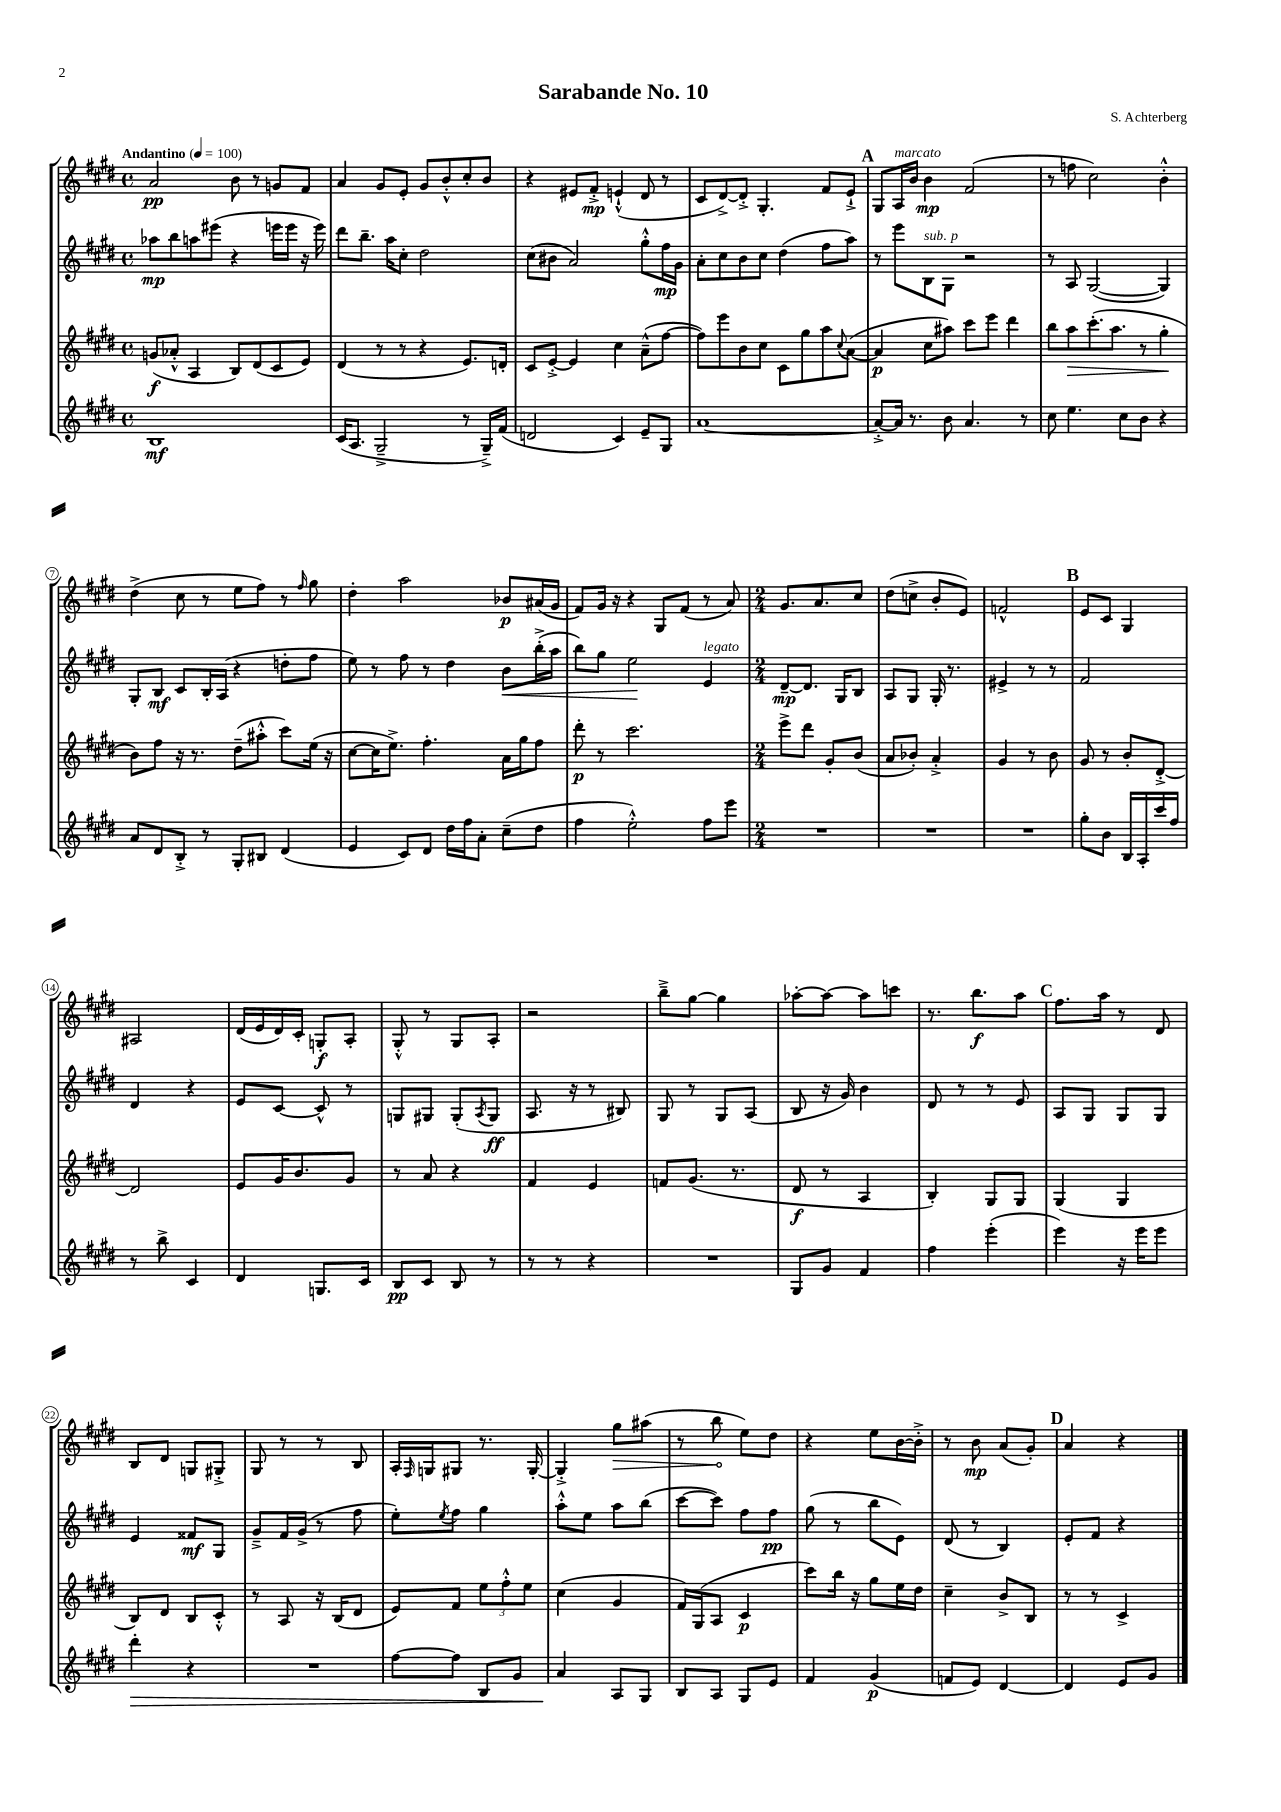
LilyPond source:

\header { title = "Sarabande No. 10" composer = "S. Achterberg" }
<<
\new StaffGroup <<
\new Staff = "s0" {
    \clef treble \key e \major \defaultTimeSignature \time 4/4 \tempo "Andantino" 4 = 100
    a'2\pp b'8 r8 g'8 fis'8 |
    a'4 gis'8 e'8-. gis'8 b'8-.-^ cis''8-. b'8 |
    r4 eis'8 fis'8-.->\mp e'4-!-^( dis'8 r8 |
    cis'8 dis'8~->) dis'8-.-> gis4.-. fis'8 e'8-!-> |
    \mark \markup { \bold "A" } gis8 a16^\markup { \italic "marcato" } b'16 b'4\mp fis'2( |
    r8 f''8 cis''2) b'4-.-^ |
    dis''4->( cis''8 r8 e''8 fis''8) r8 \grace { fis''16 } gis''8 |
    dis''4-. a''2 bes'8\p ais'16( gis'16 |
    fis'8) gis'16 r16 r4 gis8 fis'8( r8 a'8) |
    \numericTimeSignature \time 2/4 gis'8. a'8. cis''8 |
    dis''8( c''8-> b'8-. e'8) |
    f'2-^ |
    \mark \markup { \bold "B" } e'8 cis'8 gis4 |
    ais2 |
    dis'16( e'16 dis'16) cis'16-. g8-.\f a8-. |
    gis8-.-^ r8 gis8 a8-. |
    r2 |
    b''8---> gis''8~ gis''4 |
    aes''8~-. aes''8~ aes''8 c'''8 |
    r8. b''8.\f a''8 |
    \mark \markup { \bold "C" } fis''8. a''16 r8 dis'8 |
    b8 dis'8 g8 gis8-.-> |
    gis8 r8 r8 b8 |
    a16-. \grace { fis16 } g16 gis8 r8. gis16~-. |
    gis4-.-> \once \override Hairpin.circled-tip = ##t gis''8\> ais''8( |
    r8 b''8\! e''8) dis''8 |
    r4 e''8 b'16~ b'16-.-> |
    r8 b'8\mp a'8( gis'8-.) |
    \mark \markup { \bold "D" } a'4 r4 \bar "|." |
}
\new Staff = "s1" {
    \clef treble \key e \major \defaultTimeSignature \time 4/4
    aes''8\mp b''8 a''8 eis'''8( r4 e'''16 e'''16 r16 e'''16) |
    dis'''8 b''8.-- a''16 cis''8-. dis''2 |
    cis''8( bis'8 a'2) gis''8-.-^ fis''16\mp gis'16 |
    a'8-. cis''8 b'8 cis''8 dis''4( fis''8 a''8) |
    \mark \markup { \bold "A" } r8 e'''8 b8^\markup { \italic "sub. p" } gis8 r2 |
    r8 a8 gis2~( gis4) |
    gis8-. b8\mf cis'8 b16-. a16( r4 d''8-. fis''8 |
    e''8) r8 fis''8 r8 dis''4 b'8\< b''16-.->( a''16 |
    b''8) gis''8 e''2\! e'4^\markup { \italic "legato" } |
    \numericTimeSignature \time 2/4 dis'8~--\mp dis'8. gis16 b8 |
    a8 gis8 gis16-. r8. |
    eis'4-> r8 r8 |
    \mark \markup { \bold "B" } fis'2 |
    dis'4 r4 |
    e'8 cis'8~ cis'8-^ r8 |
    g8 gis8 gis8-.( \acciaccatura { a8 } gis8\ff |
    a8. r16 r8 bis8) |
    gis8 r8 gis8 a8( |
    b8 r16 gis'16) b'4 |
    dis'8 r8 r8 e'8 |
    \mark \markup { \bold "C" } a8 gis8 gis8 gis8 |
    e'4 fisis'8\mf gis8 |
    gis'8---> fis'16 gis'16->( r8 fis''8 |
    e''8-.) \acciaccatura { e''8 } fis''8 gis''4 |
    a''8-.-^ e''8 a''8 b''8( |
    cis'''8~ cis'''8) fis''8 fis''8\pp |
    gis''8( r8 b''8 e'8) |
    dis'8( r8 b4) |
    \mark \markup { \bold "D" } e'8-. fis'8 r4 \bar "|." |
}
\new Staff = "s2" {
    \clef treble \key e \major \defaultTimeSignature \time 4/4
    g'8\f( aes'8-.-^ a4 b8) dis'8( cis'8 e'8) |
    dis'4( r8 r8 r4 e'8.) d'16-. |
    cis'8 e'8~-.-> e'4 cis''4 a'8---^( fis''8~ |
    fis''8) e'''8 b'8 cis''8 cis'8 gis''8 a''8 \appoggiatura { cis''8 } a'8~( |
    \mark \markup { \bold "A" } a'4\p cis''8 ais''8) cis'''8 e'''8 dis'''4 |
    b''8 a''8\> cis'''8.-.( a''8. r8 gis''4-.\! |
    b'8) fis''8 r16 r8. dis''8--( ais''8-.-^ cis'''8) e''16( r16 |
    cis''8~ cis''16 e''8.->) fis''4.-. a'16 gis''16 fis''8 |
    dis'''8-.\p r8 cis'''2. |
    \numericTimeSignature \time 2/4 e'''8-> dis'''8 gis'8-. b'8( |
    a'8 bes'8-.) a'4-.-> |
    gis'4 r8 b'8 |
    \mark \markup { \bold "B" } gis'8 r8 b'8-. dis'8~-.-> |
    dis'2 |
    e'8 gis'16 b'8. gis'8 |
    r8 a'8 r4 |
    fis'4 e'4 |
    f'8 gis'8.( r8. |
    dis'8\f r8 a4 |
    b4-.) gis8 gis8 |
    \mark \markup { \bold "C" } gis4( gis4 |
    b8) dis'8 b8 cis'8-.-^ |
    r8 a8 r16 b16( dis'8 |
    e'8) fis'8 \tuplet 3/2 { e''8 fis''8-.-^ e''8 } |
    cis''4( gis'4 |
    fis'16) gis16( a8 cis'4\p |
    cis'''8) b''16 r16 gis''8 e''16 dis''16 |
    cis''4-- b'8-> b8 |
    \mark \markup { \bold "D" } r8 r8 cis'4-> \bar "|." |
}
\new Staff = "s3" {
    \clef treble \key e \major \defaultTimeSignature \time 4/4
    b1\mf |
    cis'16( a8. gis2---> r8 gis16--->) fis'16( |
    d'2 cis'4) e'8-- gis8 |
    a'1~ |
    \mark \markup { \bold "A" } a'8~-.-> a'16 r8. b'8 a'4. r8 |
    cis''8 e''4. cis''8 b'8 r4 |
    a'8 dis'8 b8-.-> r8 gis8-. bis8 dis'4( |
    e'4 cis'8) dis'8 dis''16 fis''16 a'8-. cis''8--( dis''8 |
    fis''4 e''2-.-^) fis''8 e'''8 |
    \numericTimeSignature \time 2/4 R2 |
    R2 |
    R2 |
    \mark \markup { \bold "B" } gis''8-. b'8 b16 a16-. cis'''16 fis''16 |
    r8 b''8-> cis'4 |
    dis'4 g8. cis'16 |
    b8\pp cis'8 b8 r8 |
    r8 r8 r4 |
    R2 |
    gis8 gis'8 fis'4 |
    fis''4 e'''4-.( |
    \mark \markup { \bold "C" } e'''4) r16 e'''16 e'''8 |
    dis'''4-.\> r4 |
    R2 |
    fis''8~ fis''8 b8 gis'8 |
    a'4\! a8 gis8 |
    b8 a8 gis8 e'8 |
    fis'4 gis'4\p( |
    f'8 e'8) dis'4~ |
    \mark \markup { \bold "D" } dis'4 e'8 gis'8 \bar "|." |
}
>>
>>
\layout { \context { \Score \override BarNumber.stencil = #(make-stencil-circler 0.1 0.3 ly:text-interface::print) } }
